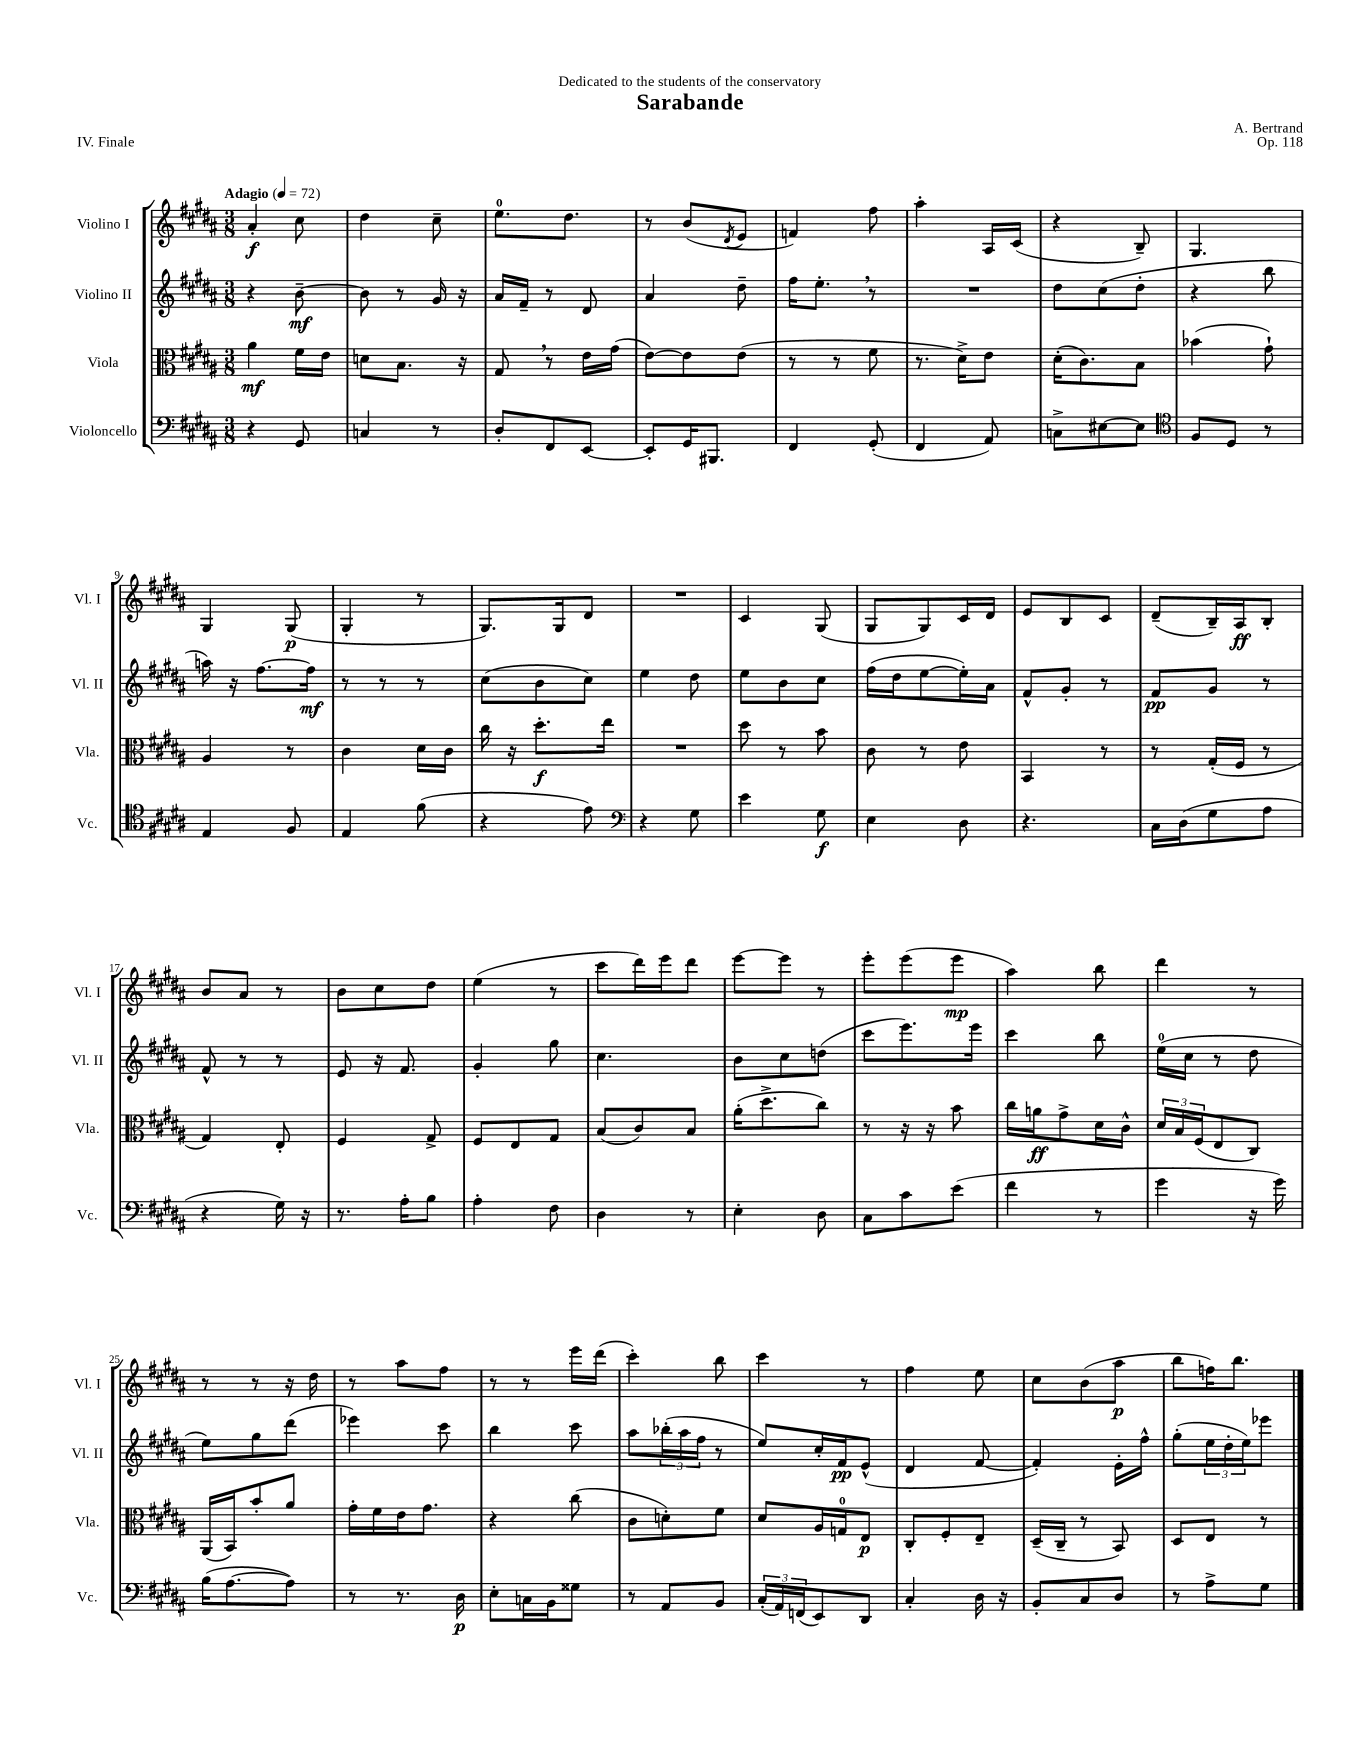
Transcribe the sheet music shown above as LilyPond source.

\header { title = "Sarabande" composer = "A. Bertrand" dedication = "Dedicated to the students of the conservatory" opus = "Op. 118" piece = "IV. Finale" }
<<
\new StaffGroup <<
\new Staff = "s0" \with { instrumentName = "Violino I" shortInstrumentName = "Vl. I" } {
    \clef treble \key b \major \numericTimeSignature \time 3/8 \tempo "Adagio" 4 = 72
    ais'4-.\f cis''8 |
    dis''4 cis''8-- |
    e''8.-0 dis''8. |
    r8 b'8( \acciaccatura { dis'8 } e'8 |
    f'4) fis''8 |
    ais''4-. ais16 cis'16( |
    r4 b8--) |
    gis4. |
    gis4 gis8\p( |
    gis4-. r8 |
    gis8.) gis16 dis'8 |
    R4. |
    cis'4 gis8( |
    gis8 gis8) cis'16 dis'16 |
    e'8 b8 cis'8 |
    dis'8--( b16--) ais16\ff b8-. |
    b'8 ais'8 r8 |
    b'8 cis''8 dis''8 |
    e''4( r8 |
    cis'''8 dis'''16) e'''16 dis'''8 |
    e'''8~ e'''8 r8 |
    e'''8-. e'''8( e'''8\mp |
    ais''4) b''8 |
    dis'''4 r8 |
    r8 r8 r16 dis''16 |
    r8 ais''8 fis''8 |
    r8 r8 e'''16 dis'''16( |
    cis'''4-.) b''8 |
    cis'''4 r8 |
    fis''4 e''8 |
    cis''8 b'8( ais''8\p |
    b''8 f''16) b''8. \bar "|." |
}
\new Staff = "s1" \with { instrumentName = "Violino II" shortInstrumentName = "Vl. II" } {
    \clef treble \key b \major \numericTimeSignature \time 3/8
    r4 b'8~--\mf |
    b'8 r8 gis'16 r16 |
    ais'16 fis'16-- r8 dis'8 |
    ais'4 dis''8-- |
    fis''16 e''8.-. \breathe r8 |
    R4. |
    dis''8 cis''8( dis''8-. |
    r4 b''8 |
    a''16) r16 fis''8.~ fis''16\mf |
    r8 r8 r8 |
    cis''8( b'8 cis''8) |
    e''4 dis''8 |
    e''8 b'8 cis''8 |
    fis''16( dis''16 e''8~ e''16-.) ais'16 |
    fis'8-^ gis'8-. r8 |
    fis'8\pp gis'8 r8 |
    fis'8-^ r8 r8 |
    e'8 r16 fis'8. |
    gis'4-. gis''8 |
    cis''4. |
    b'8 cis''8 d''8( |
    cis'''8 e'''8.) e'''16 |
    cis'''4 b''8 |
    e''16-0( cis''16 r8 dis''8 |
    e''8) gis''8 dis'''8( |
    ees'''4) cis'''8 |
    b''4 cis'''8 |
    ais''8 \tuplet 3/2 { bes''16-.( ais''16 fis''16 } r8 |
    e''8) cis''16-. fis'16\pp e'8-^( |
    dis'4 fis'8~ |
    fis'4-.) e'16-. fis''16-^ |
    gis''8-.( \tuplet 3/2 { e''16 dis''16-. e''16) } ees'''8 \bar "|." |
}
\new Staff = "s2" \with { instrumentName = "Viola" shortInstrumentName = "Vla." } {
    \clef alto \key b \major \numericTimeSignature \time 3/8
    ais'4\mf fis'16 e'16 |
    d'8 b8. r16 |
    gis8 \breathe r8 e'16 gis'16( |
    e'8~) e'8 e'8( |
    r8 r8 fis'8 |
    r8. dis'16->) e'8 |
    dis'16-.( cis'8.) b8 |
    bes'4( gis'8-!) |
    ais4 r8 |
    cis'4 dis'16 cis'16 |
    cis''16 r16 dis''8.-.\f e''16 |
    R4. |
    dis''8 r8 b'8 |
    cis'8 r8 e'8 |
    b,4 r8 |
    r8 gis16-.( fis16 r8 |
    gis4) e8-. |
    fis4 gis8-> |
    fis8 e8 gis8 |
    b8( cis'8) b8 |
    ais'16-.( dis''8.-> cis''8) |
    r8 r16 r16 b'8 |
    cis''16 a'16\ff gis'8-> dis'16 cis'16-^ |
    \tuplet 3/2 { dis'16 b16 fis16( } e8 cis8) |
    ais,16( b,16) b'8-. ais'8 |
    gis'16-. fis'16 e'16 gis'8. |
    r4 cis''8( |
    cis'8 d'8-.) fis'8 |
    dis'8 ais16 g16-0 e8\p |
    cis8-. fis8-. e8-- |
    dis16--( cis16-- r8 b,8) |
    dis8 e8 r8 \bar "|." |
}
\new Staff = "s3" \with { instrumentName = "Violoncello" shortInstrumentName = "Vc." } {
    \clef bass \key b \major \numericTimeSignature \time 3/8
    r4 gis,8 |
    c4 r8 |
    dis8-. fis,8 e,8~ |
    e,8-. gis,16 bis,,8. |
    fis,4 gis,8-.( |
    fis,4 ais,8) |
    c8-> eis8~ eis8 |
    \clef tenor fis8 dis8 r8 |
    e4 fis8 |
    e4 fis'8( |
    r4 e'8) |
    \clef bass r4 gis8 |
    e'4 gis8\f |
    e4 dis8 |
    r4. |
    cis16 dis16( gis8 ais8 |
    r4 gis16) r16 |
    r8. ais16-. b8 |
    ais4-. fis8 |
    dis4 r8 |
    e4-. dis8 |
    cis8 cis'8 e'8( |
    fis'4 r8 |
    gis'4 r16 gis'16) |
    b16( ais8.~ ais8) |
    r8 r8. dis16\p |
    e8-. c16 b,16 gisis8 |
    r8 ais,8 b,8 |
    \tuplet 3/2 { cis16-.( ais,16) f,16( } e,8) dis,8 |
    cis4-. dis16 r16 |
    b,8-. cis8 dis8 |
    r8 ais8-> gis8 \bar "|." |
}
>>
>>
